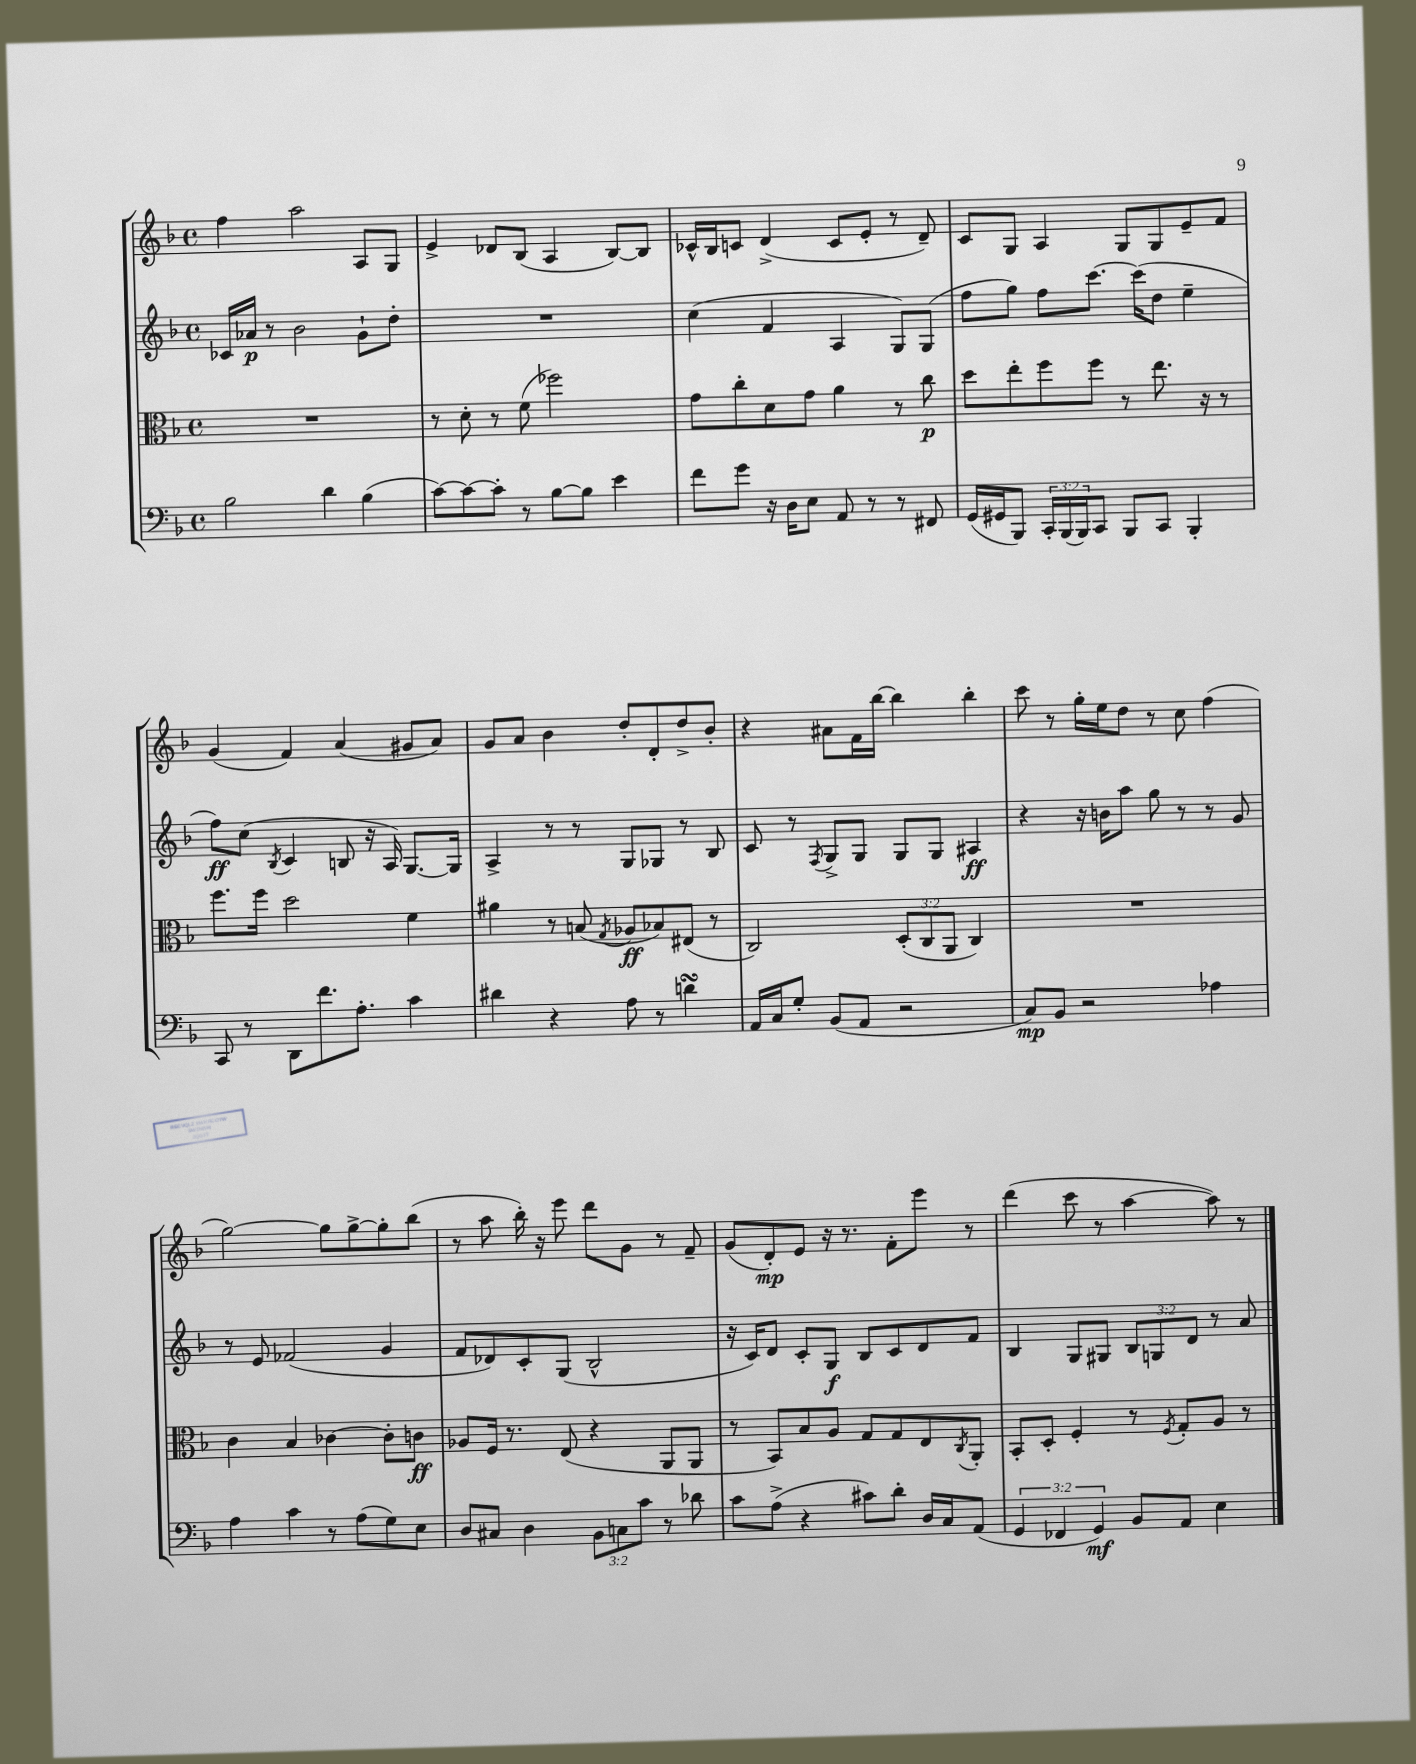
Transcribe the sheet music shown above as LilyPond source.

<<
\new StaffGroup <<
\new Staff = "s0" {
    \clef treble \key f \major \defaultTimeSignature \time 4/4
    f''4 a''2 a8 g8 |
    e'4-> des'8 bes8( a4 bes8~) bes8 |
    ces'16-^ bes16 c'8 d'4->( c'8 e'8-. r8 d'8--) |
    c'8 g8 a4 g8 g8 e'8-- f'8 |
    g'4( f'4) a'4( gis'8 a'8) |
    g'8 a'8 bes'4 d''8-. d'8-. d''8-> bes'8-. |
    r4 ais'8 f'16 bes''16~ bes''4 bes''4-. |
    c'''8 r8 g''16-. e''16 d''8 r8 c''8 f''4( |
    g''2~) g''8 g''8~-> g''8-. bes''8( |
    r8 a''8 bes''16-.) r16 e'''8 d'''8 g'8 r8 f'8-- |
    g'8( d'8-.\mp) e'8 r16 r8. f'8-. e'''8 r8 |
    d'''4( c'''8 r8 a''4~ a''8) r8 \bar "|." |
}
\new Staff = "s1" {
    \clef treble \key f \major \defaultTimeSignature \time 4/4 \override Staff.TupletNumber.text = #tuplet-number::calc-fraction-text
    ces'16 aes'16\p r8 bes'2 g'8-! d''8-. |
    R1 |
    c''4( f'4 a4 g8) g8( |
    f''8 g''8) f''8 c'''8.~ c'''16( d''8 e''4-- |
    f''8\ff) c''8( \acciaccatura { bes8 } c'4 b8 r16 a16) g8.~ g16 |
    a4-> r8 r8 g8 ges8 r8 bes8 |
    c'8 r8 \acciaccatura { f8 } g8-> g8 g8 g8 ais4\ff |
    r4 r16 b'16 a''8 g''8 r8 r8 g'8 |
    r8 e'8 fes'2( g'4 |
    f'8 des'8) c'8-. g8( bes2-^ |
    r16 c'16) d'8 c'8-. g8\f bes8 c'8 d'8 f'8 |
    bes4 g8 gis8 \tuplet 3/2 { bes8 g8 d'8 } r8 a'8 \bar "|." |
}
\new Staff = "s2" {
    \clef alto \key f \major \defaultTimeSignature \time 4/4 \override Staff.TupletNumber.text = #tuplet-number::calc-fraction-text
    R1 |
    r8 d'8-. r8 f'8( fes''2) |
    g'8 c''8-. d'8 g'8 a'4 r8 c''8\p |
    d''8 e''8-. f''8 f''8 r8 e''8. r16 r8 |
    f''8. f''16 d''2 f'4 |
    ais'4 r8 b8( \acciaccatura { g8 } aes8\ff bes8) eis8( r8 |
    c2) \tuplet 3/2 { d8-.( c8 a,8 } c4) |
    R1 |
    c'4 bes4 ces'4~ ces'8-. c'8\ff |
    aes8 f16 r8. e8( r4 a,8 a,8 |
    r8 bes,8) bes8 a8 g8 g8 e8 \acciaccatura { c8 } a,8-. |
    bes,8-. d8-. f4-. r8 \acciaccatura { f8 } g8-. a8 r8 \bar "|." |
}
\new Staff = "s3" {
    \clef bass \key f \major \defaultTimeSignature \time 4/4 \override Staff.TupletNumber.text = #tuplet-number::calc-fraction-text
    bes2 d'4 bes4( |
    c'8~) c'8~ c'8-. r8 bes8~ bes8 e'4 |
    f'8 g'8 r16 d16 e8 a,8 r8 r8 fis,8 |
    g,16( gis,16 bes,,8) \tuplet 3/2 { c,16-. bes,,16( bes,,16) } c,8 bes,,8 c,8 bes,,4-. |
    c,8 r8 d,8 f'8. a8.-. c'4 |
    dis'4 r4 a8 r8 d'4\turn |
    a,16 c16 g8-. bes,8( a,8 r2 |
    c8\mp) bes,8 r2 aes4 |
    a4 c'4 r8 a8( g8) e8 |
    d8 cis8 d4 \tuplet 3/2 { bes,8 c8 c'8 } r8 des'8 |
    c'8 a8->( r4 cis'8) d'8-. d16 c16 a,8( |
    \tuplet 3/2 { g,4 fes,4 g,4\mf) } bes,8 a,8 e4 \bar "|." |
}
>>
>>
\layout { \context { \Score \remove "Bar_number_engraver" } }
